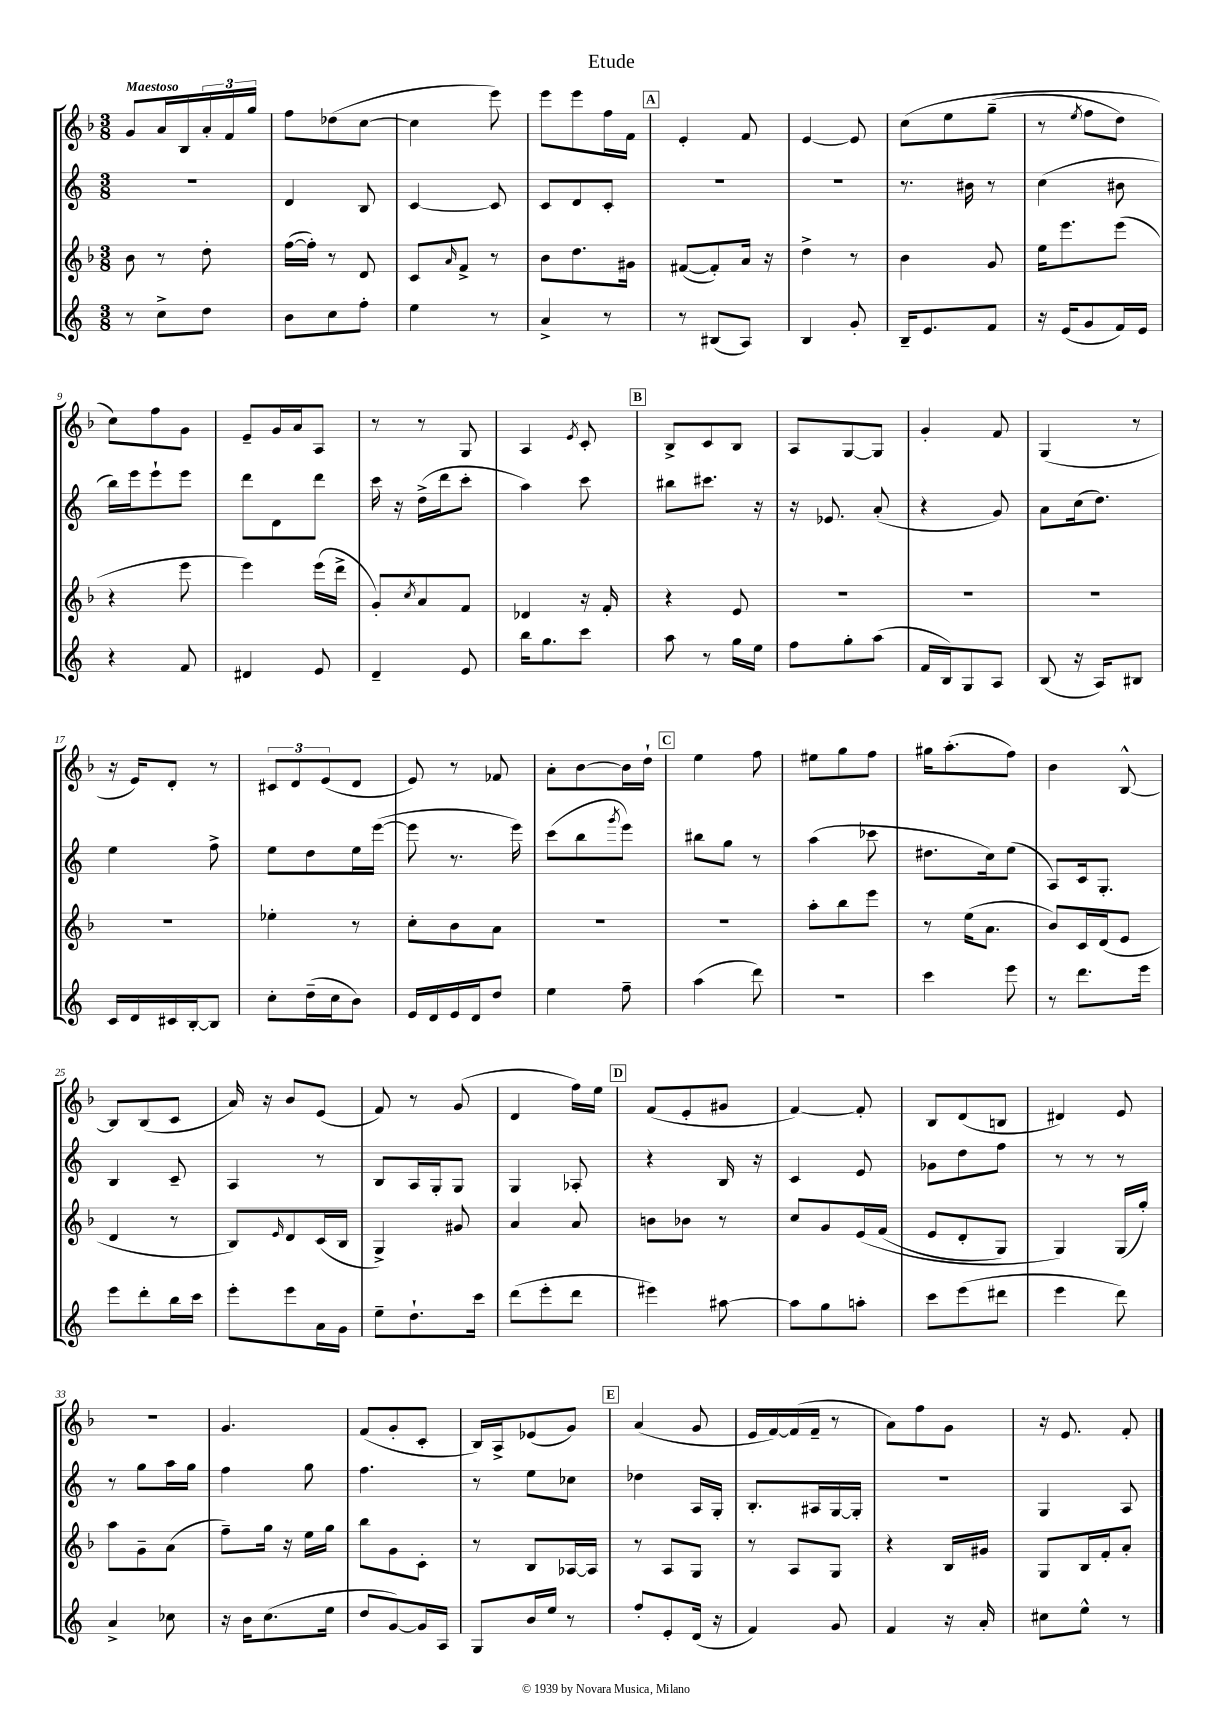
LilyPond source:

\header { title = "Etude" }
<<
\new StaffGroup <<
\new Staff = "s0" {
    \clef treble \key f \major \numericTimeSignature \time 3/8 \tempo "Maestoso"
    g'8 a'16 bes16 \tuplet 3/2 { a'16-. f'16 g''16 } |
    f''8 des''8( c''8~ |
    c''4 e'''8) |
    e'''8 e'''8 f''16 f'16 |
    \mark \markup { \box "A" } e'4-. f'8 |
    e'4~ e'8 |
    c''8\( e''8 g''8--( |
    r8 \acciaccatura { e''8 } f''8 d''8) |
    c''8\) f''8 g'8 |
    e'8-- g'16 a'16 a8 |
    r8 r8 g8 |
    a4 \acciaccatura { e'8 } c'8-. |
    \mark \markup { \box "B" } bes8-> c'8 bes8 |
    a8 g8~ g8 |
    g'4-. f'8 |
    g4( r8 |
    r16 e'16) d'8-. r8 |
    \tuplet 3/2 { cis'8 d'8 e'8( } d'8 |
    e'8) r8 fes'8 |
    a'8-. bes'8~ bes'16 d''16-! |
    \mark \markup { \box "C" } e''4 f''8 |
    eis''8 g''8 f''8 |
    gis''16 a''8.-.( f''8) |
    bes'4 bes8~-^ |
    bes8 bes8( c'8 |
    a'16) r16 bes'8 e'8( |
    f'8) r8 g'8( |
    d'4 f''16) e''16 |
    \mark \markup { \box "D" } f'8( e'8-. gis'8 |
    f'4~) f'8-. |
    bes8 d'8( b8 |
    dis'4) e'8 |
    R4. |
    g'4. |
    f'8( g'8-. c'8-. |
    bes16) a16-> ees'8( g'8) |
    \mark \markup { \box "E" } a'4( g'8 |
    e'16 f'16~) f'16( f'16-- r8 |
    a'8) f''8 g'8 |
    r16 e'8. f'8-. \bar "|." |
}
\new Staff = "s1" {
    \clef treble \key c \major \numericTimeSignature \time 3/8
    r4. |
    d'4 b8 |
    c'4~ c'8 |
    c'8 d'8 c'8-. |
    \mark \markup { \box "A" } R4. |
    R4. |
    r8. bis'16 r8 |
    c''4( bis'8 |
    b''16) e'''16 e'''8-! e'''8 |
    d'''8 d'8 d'''8 |
    c'''16 r16 d''16->( d'''16 c'''8-. |
    a''4) c'''8 |
    \mark \markup { \box "B" } bis''8 cis'''8. r16 |
    r16 ees'8. a'8-.( |
    r4 g'8) |
    a'8 c''16( d''8.) |
    e''4 f''8-> |
    e''8 d''8 e''16 e'''16~( |
    e'''8 r8. e'''16) |
    c'''8( b''8 \acciaccatura { g'''8 } e'''8) |
    \mark \markup { \box "C" } bis''8 g''8 r8 |
    a''4( ces'''8 |
    dis''8. c''16) e''8( |
    a8) c'16 g8.-. |
    b4 c'8-- |
    a4 r8 |
    b8 a16 g16-. g8 |
    g4 aes8-. |
    \mark \markup { \box "D" } r4 b16 r16 |
    c'4 e'8 |
    ges'8 d''8 f''8 |
    r8 r8 r8 |
    r8 g''8 a''16 g''16 |
    f''4 g''8 |
    f''4. |
    r8 e''8 ces''8 |
    \mark \markup { \box "E" } des''4 a16 g16-. |
    b8.-. ais16 g16~ g16-. |
    R4. |
    g4 a8 \bar "|." |
}
\new Staff = "s2" {
    \clef treble \key f \major \numericTimeSignature \time 3/8
    bes'8 r8 d''8-. |
    f''16~( f''16-.) r8 d'8 |
    c'8 \grace { a'16 } f'8-> r8 |
    bes'8 d''8. gis'16 |
    \mark \markup { \box "A" } fis'8~( fis'8-.) a'16 r16 |
    d''4-> r8 |
    bes'4 g'8 |
    e''16 e'''8. e'''8( |
    r4 e'''8 |
    e'''4) e'''16( d'''16-> |
    g'8-.) \acciaccatura { c''8 } a'8 f'8 |
    des'4 r16 f'16-. |
    \mark \markup { \box "B" } r4 e'8 |
    R4. |
    R4. |
    R4. |
    R4. |
    ees''4-. r8 |
    c''8-. bes'8 a'8 |
    R4. |
    \mark \markup { \box "C" } R4. |
    a''8-. bes''8 e'''8 |
    r8 e''16( a'8. |
    bes'8) c'16 d'16( e'8 |
    d'4 r8 |
    bes8) \grace { e'16 } d'8 c'16( bes16 |
    g4->) gis'8 |
    a'4 a'8 |
    \mark \markup { \box "D" } b'8 bes'8 r8 |
    c''8 g'8 e'16\( f'16( |
    e'8 d'8-. g8) |
    g4\) g16( g''16-.) |
    a''8 g'8-- a'8( |
    f''8--) g''16 r16 e''16 g''16 |
    bes''8 g'8 c'8-. |
    r8 bes8 aes16~ aes16 |
    \mark \markup { \box "E" } r8 a8 g8 |
    r8 a8 g8 |
    r4 bes16 gis'16 |
    g8 bes16 f'16-. a'8-. \bar "|." |
}
\new Staff = "s3" {
    \clef treble \key c \major \numericTimeSignature \time 3/8
    r8 c''8-> d''8 |
    b'8 c''8 f''8-. |
    e''4 r8 |
    a'4-> r8 |
    \mark \markup { \box "A" } r8 bis8( a8) |
    b4 g'8-. |
    b16-- e'8. f'8 |
    r16 e'16( g'8 f'16) e'16 |
    r4 f'8 |
    dis'4 e'8 |
    d'4-- e'8 |
    b''16 g''8. c'''8 |
    \mark \markup { \box "B" } a''8 r8 g''16 e''16 |
    f''8 g''8-. a''8( |
    f'16 b16) g8 a8 |
    b8( r16 a16) bis8 |
    c'16 d'16 cis'16 b16~-. b8 |
    c''8-. d''16--( c''16 b'8) |
    e'16 d'16 e'16 d'16 d''8 |
    e''4 f''8-- |
    \mark \markup { \box "C" } a''4( d'''8) |
    R4. |
    c'''4 e'''8 |
    r8 d'''8. e'''16 |
    e'''8 d'''8-. b''16 c'''16 |
    e'''8-. e'''8 a'16 g'16 |
    e''8-- d''8.-! c'''16 |
    d'''8( e'''8-. d'''8 |
    \mark \markup { \box "D" } eis'''4) ais''8~ |
    ais''8 g''8 a''8-. |
    c'''8 e'''8( dis'''8 |
    e'''4 d'''8) |
    a'4-> ces''8 |
    r16 b'16 c''8.( e''16 |
    d''8 g'8~) g'16 a16 |
    g8 b'16 e''16 r8 |
    \mark \markup { \box "E" } f''8-. e'8-. d'16( r16 |
    f'4) g'8 |
    f'4 r16 a'16-. |
    cis''8 e''8-^ r8 \bar "|." |
}
>>
>>
